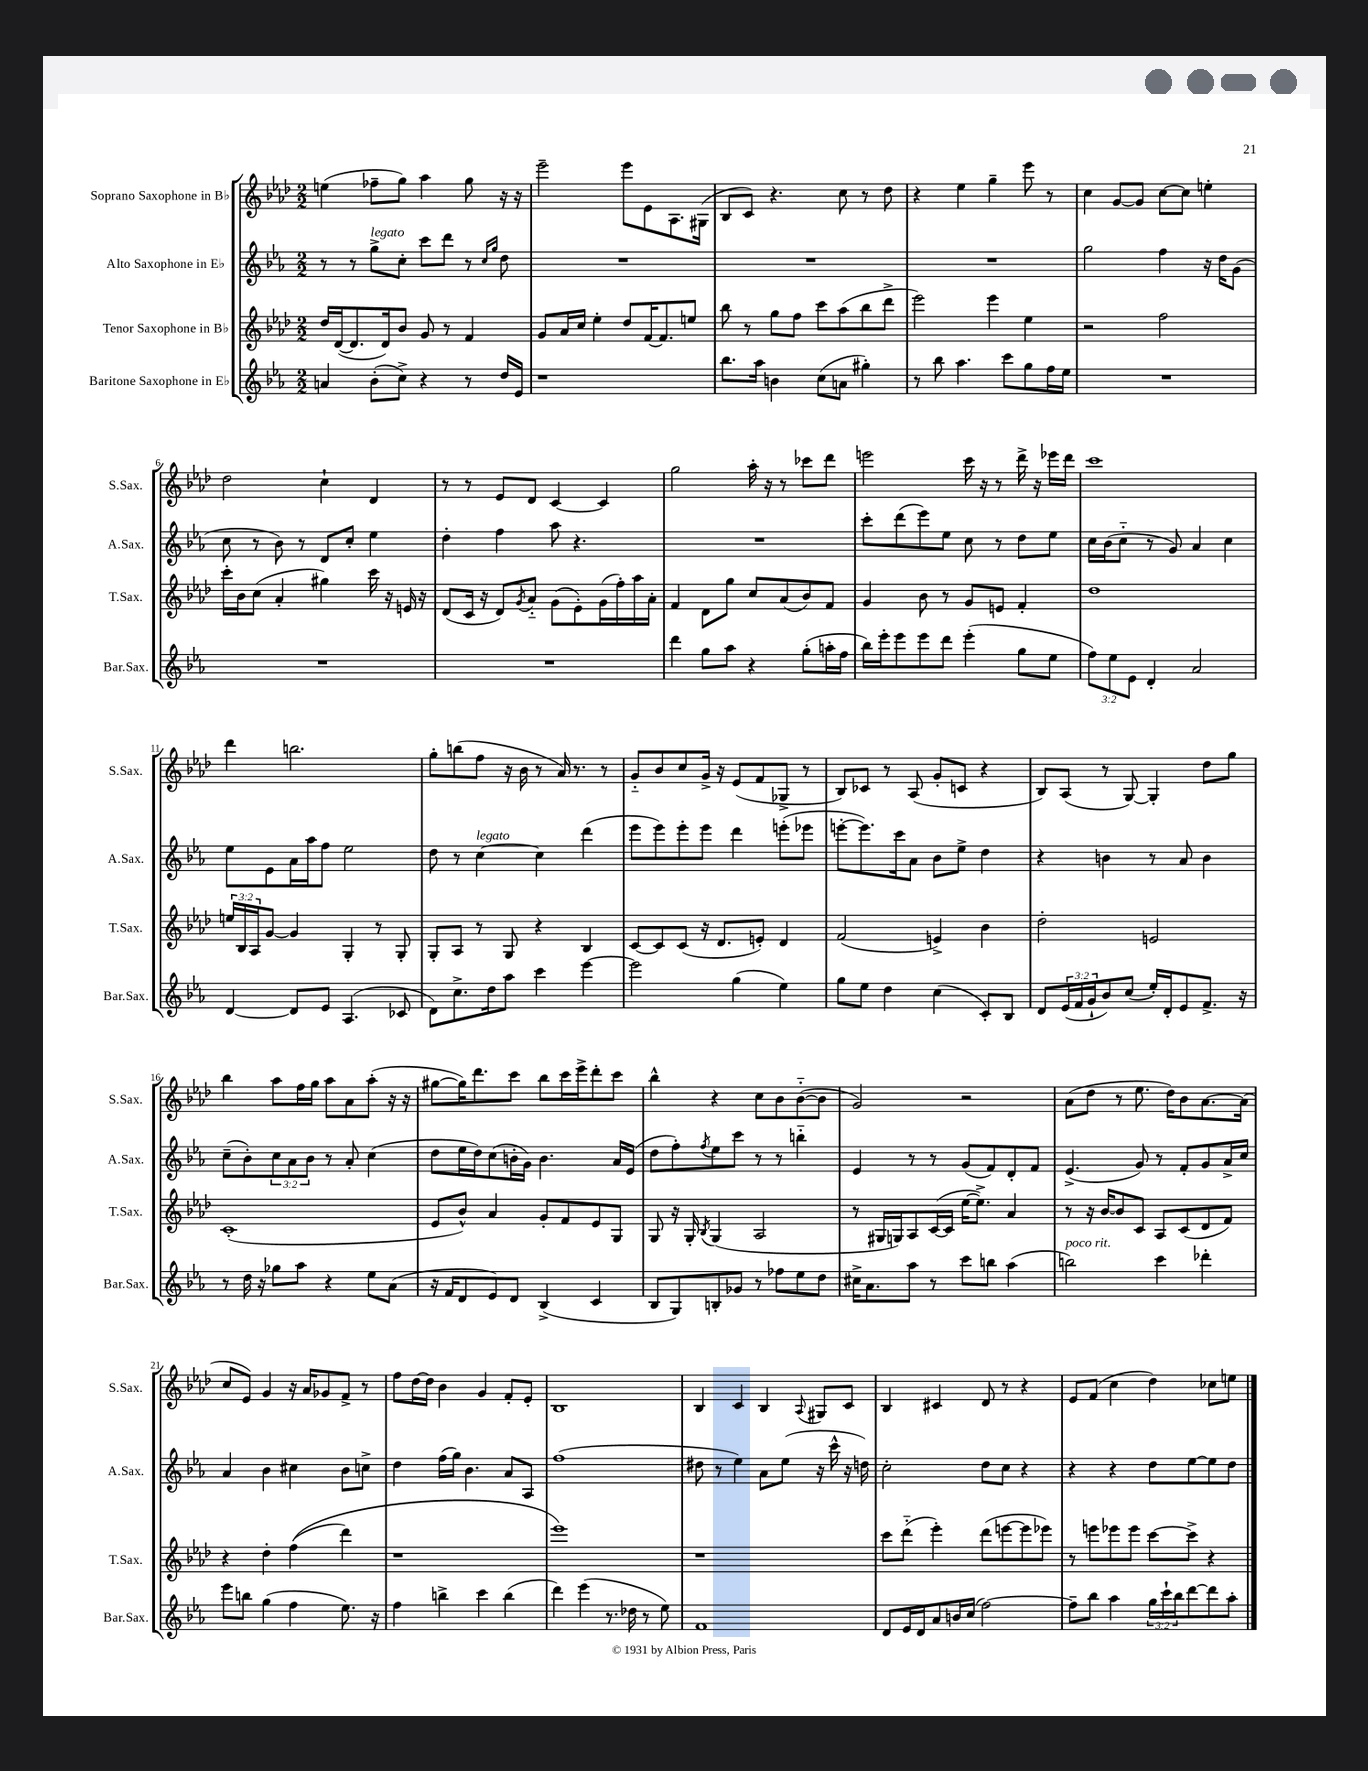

**kern	**kern	**kern	**kern
*staff4	*staff3	*staff2	*staff1
*clefG2	*clefG2	*clefG2	*clefG2
*k[b-e-a-]	*k[b-e-a-d-]	*k[b-e-a-]	*k[b-e-a-d-]
*M2/2	*M2/2	*M2/2	*M2/2
4a	16dd-	8r	(4ee
.	([16d-	.	.
.	8.d-]	8r	.
(8b-'	.	8gg^	8ff-~
.	16d-)	.	.
8cc^)	8b-	8cc'	8gg)
4r	8g	8ccc	4aa-
.	8r	8ddd	.
8r	4f	8r	8gg
.	.	16qqcc	.
.	.	16qqgg	.
16dd	.	8dd	16r
16e-	.	.	16r
=	=	=	=
1r	8g	1r	2eee-~
.	16a-	.	.
.	16cc	.	.
.	4ee-'	.	.
.	8dd-	.	8eee-
.	[16f	.	8e-
.	8.f]	.	.
.	.	.	8.A-
.	8ee	.	.
.	.	.	(16G#
=	=	=	=
8.bb-	8bb-	1r	8B-
.	8r	.	8c)
16aa-	.	.	.
4b	8gg	.	4.r
.	8ff	.	.
(8cc	8ccc	.	.
8a	(8aa-	.	8cc
4gg#')	8bb-	.	8r
.	8ddd-^	.	8dd-
=	=	=	=
8r	2eee-)	1r	4r
8bb-	.	.	.
4.aa-	.	.	4ee-
.	4eee-	.	4gg~
8ccc	.	.	.
8gg	4ee-	.	8eee-
16ff	.	.	8r
16ee-	.	.	.
=	=	=	=
1r	2r	2gg	4cc
.	.	.	[8g
.	.	.	8g]
.	2ff	4ff	[8cc
.	.	.	8cc]
.	.	16r	4ee'
.	.	16dd	.
.	.	(8g	.
=	=	=	=
1r	16ccc'	8cc	2dd-
.	16b-	.	.
.	(8cc	8r	.
.	4a-'	8b-)	.
.	.	8r	.
.	4gg#)	8d	4cc`
.	.	8cc'	.
.	16ccc	4ee-	4d-
.	16r	.	.
.	16e	.	.
.	16r	.	.
=	=	=	=
1r	(8d-	4dd'	8r
.	16c	.	8r
.	16r	.	.
.	8d-)	4ff	8e-
.	8qg	.	.
.	8a-'~	.	8d-
.	(8g	8aa-	[4c
.	8e-')	4.r	.
.	(16g	.	4c]
.	16ff')	.	.
.	16aa-	.	.
.	16a-'	.	.
=	=	=	=
4ddd	4f	1r	2gg
8gg	8d-	.	.
8aa-	8gg	.	.
4r	8cc	.	16aa-'
.	.	.	16r
.	(8a-	.	8r
(8gg'	8b-)	.	8ccc-
16aa'	8f	.	8ddd-
16ff	.	.	.
=	=	=	=
16bb-)	4g	8ccc'	2eee
16eee-'	.	.	.
8eee-	.	(8ddd	.
8eee-	8b-	8eee-)	.
8ddd	8r	8ee-	.
(4eee-'	8g	8cc	16ccc
.	.	.	16r
.	8e	8r	8r
8gg	4f'	8dd	16ddd-^
.	.	.	16r
8ee-	.	8ee-	16eee-
.	.	.	16ddd-
=	=	=	=
12ff)	1dd-	16cc	1ccc
.	.	(16b-	.
12ee-	.	.	.
.	.	8cc'~	.
12e-	.	.	.
4d'	.	8r	.
.	.	8g)	.
2a-	.	4a-	.
.	.	4cc	.
=	=	=	=
[4d	24ee	8ee-	4ddd-
.	24B-	.	.
.	24A-	.	.
.	[8g	8e-	.
8d]	4g]	16a-	2.bb
.	.	16aa-	.
8e-	.	8ff	.
(4.A-	4G'	2ee-	.
.	8r	.	.
8c-	8G'	.	.
=	=	=	=
8d)	8G'	8dd	8gg'
8.cc^	8A-	8r	(8bb
.	8r	[4cc	8ff
16dd	.	.	.
8aa-	8G	.	16r
.	.	.	16b-
4ccc	4r	4cc]	8r
.	.	.	16a-)
.	.	.	8.r
[4eee-	4B-	(4ddd	.
.	.	.	8r
=	=	=	=
2eee-]	[8c	8eee-	8g'~
.	8c]	8eee-)	8b-
.	(8c	8eee-'	8cc
.	16r	8eee-	16g^
.	8.d-	.	16r
(4gg	.	4ddd	(8e-
.	8e')	.	8f
4ee-)	4d-	(8eee'	8G-^
.	.	8eee-	8r
=	=	=	=
8gg	(2f	[8eee'	8B-)
8ee-	.	8.eee])	8c-
4dd	.	.	8r
.	.	16ccc	.
.	.	8a-	(8A-
(4cc	4e^)	8b-	8g'
.	.	8ee-^	8c
8c')	4b-	4dd	4r
8B-	.	.	.
=	=	=	=
8d	2dd-'	4r	8B-)
(24e-	.	.	(8A-
24f	.	.	.
24g`	.	.	.
8b-)	.	4b	8r
(8cc	.	.	[8G)
16ee-')	2e	8r	4G']
16d'	.	.	.
8e-	.	8a-	.
8.f^	.	4b	8dd-
.	.	.	8gg
16r	.	.	.
=	=	=	=
8r	(1c'	(8cc~	4bb-
16dd	.	8b-')	.
16r	.	.	.
8gg-	.	12cc	8aa-
.	.	12a-	.
8aa-	.	.	16ff
.	.	12b-	.
.	.	.	16gg
4r	.	8r	8aa-
.	.	8a-'	8a-
8ee-	.	(4cc	(8aa-'
(8a-	.	.	16r
.	.	.	16r
=	=	=	=
16r	8e-	8dd	[8gg#
16f	.	.	.
8d	8b-^^)	16ee-	16gg#])
.	.	16dd)	8.ddd-
8e-)	4a-	(8cc	.
8d	.	16b'	8ccc
.	.	16g)	.
(4B-^	8g'	4.b	8bb-
.	8f	.	16ccc
.	.	.	16eee-^
4c	8e-	.	8ddd-'
.	8G	16a-	8ccc
.	.	(16e-	.
=	=	=	=
8B-	8G	8dd	4bb-^^
8G)	16r	8ff')	.
.	16G'	.	.
.	8qB-	8qff	.
8B'	(4G	8ee-	4r
8g-	.	8ccc	.
8r	2A-	8r	8cc
8ff-	.	8r	8b-
8ee-	.	4bb'~	([8b-'~
8dd	.	.	8b-]
=	=	=	=
16cc#^	8r	4e-	2g)
8.a-	.	.	.
.	16G#	.	.
.	16G)	.	.
8aa-	8A-	8r	.
8r	([16c	8r	.
.	16c]	.	.
8ccc	[16ee-	(8g	2r
.	8.ee-^])	.	.
8bb	.	8f)	.
(4aa-	4a-	8d'	.
.	.	8f	.
=	=	=	=
2bb)	8r	(4.e-^	(8a-
.	16r	.	8dd-
.	[16b-	.	.
.	8b-]	.	8r
.	8c	8g)	8.ee-
4ccc	8A-	8r	.
.	.	.	16dd-)
.	(8c	8f'	8b-
4ddd-'	8d-	8g	[8.a-
.	8f)	16a-^	.
.	.	16cc	(16a-]
=	=	=	=
8eee-	4r	4a-	8cc
8bb	.	.	8e-)
(4gg	4dd-'	4b-	4g
4ff	&((4ff	4cc#	16r
.	.	.	16a-
.	.	.	8g-
8.ee-)	4ddd-)	8b-	8f^
.	.	8cc^	8r
16r	.	.	.
=	=	=	=
4ff	1r	4dd	8ff
.	.	.	[16dd-
.	.	.	16dd-]
4bb^	.	(16ff	4b-
.	.	16gg)	.
.	.	4.b-	.
4ccc	.	.	4g
(4bb	.	8a-	8f'
.	.	8A-	8e-'
=	=	=	=
4ddd)	1eee-&)	(1ff	1B-
(4eee-	.	.	.
8.r	.	.	.
16dd-	.	.	.
8r	.	.	.
8ee-)	.	.	.
=	=	=	=
1f	1r	8dd#	4B-
.	.	8r	.
.	.	4ee-)	4c
.	.	8a-	4B-
.	.	(8ee-	.
.	.	.	8qqA-
.	.	16r	8G#
.	.	16ccc^^	.
.	.	16r	8c
.	.	16dd)	.
=	=	=	=
8d	8ccc	2cc'	4B-
16e-	(8ddd-'~	.	.
16d	.	.	.
8a-	4eee-')	.	4c#
16b	.	.	.
(16cc	.	.	.
[2ff)	(8ddd-	8dd	8d-
.	[8eee	8cc	8r
.	8eee]	4r	4r
.	8eee-)	.	.
=	=	=	=
8ff~]	8r	4r	8e-
8bb-	8eee	.	(8f
4aa-	8eee-	4r	4cc
.	8eee-	.	.
24gg	[8ccc	8dd	4dd-)
24ccc`	.	.	.
24bb-	.	.	.
[8ddd	8ccc^]	[8ee-	.
8ddd]	4r	8ee-]	8cc-
8aa-'	.	8dd	8ee
==	==	==	==
*-	*-	*-	*-
